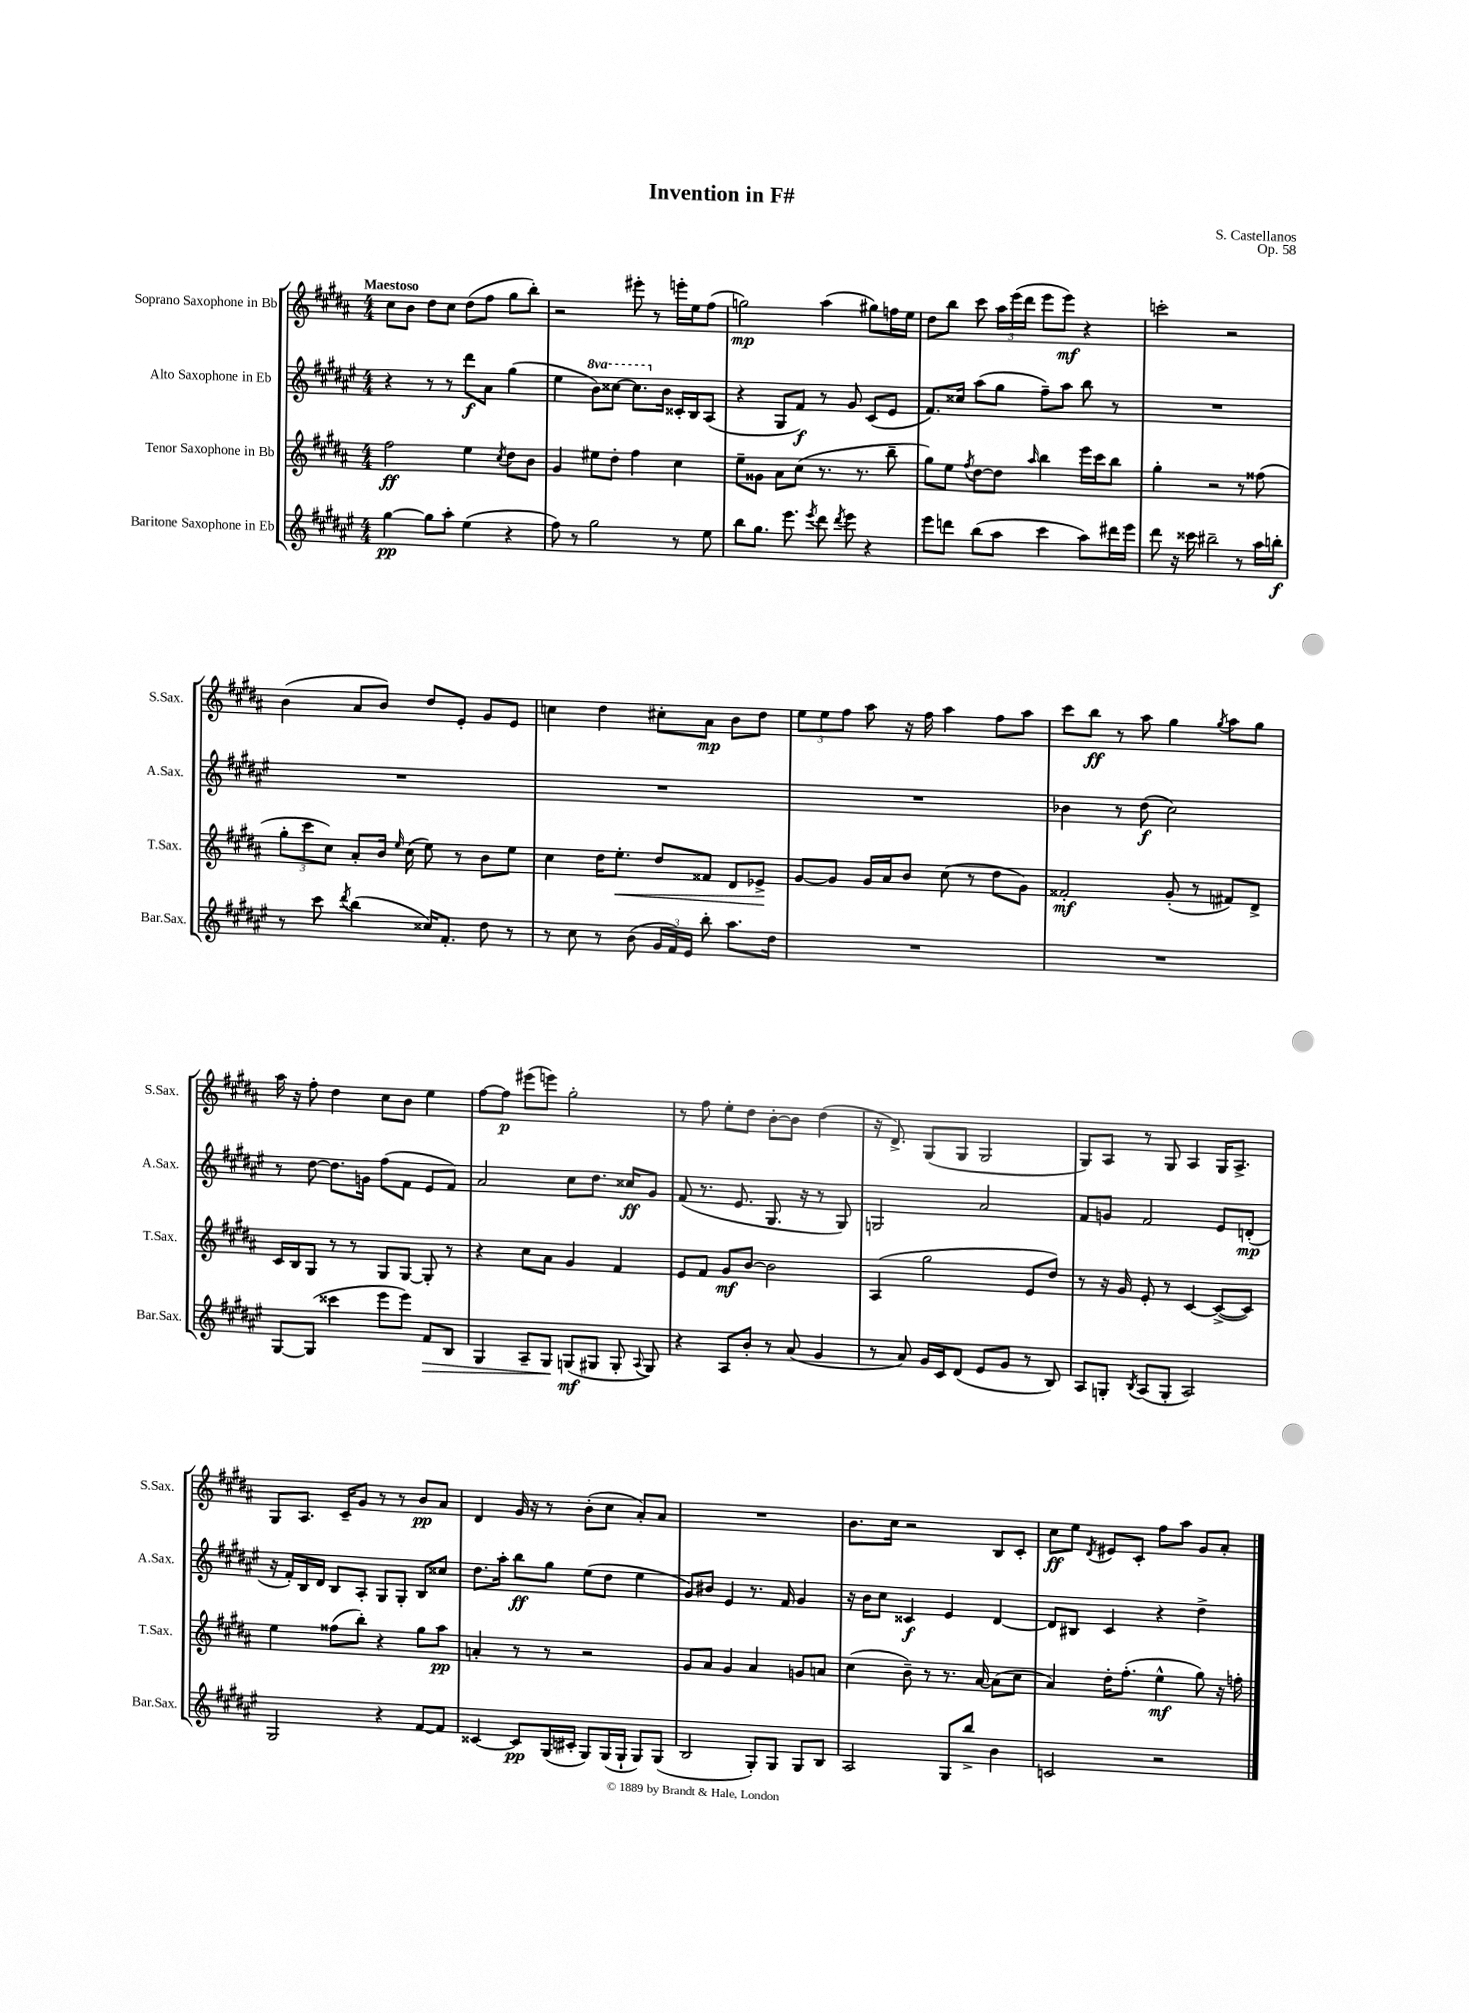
\header { title = "Invention in F#" composer = "S. Castellanos" opus = "Op. 58" }
<<
\new StaffGroup <<
\new Staff = "s0" \with { instrumentName = "Soprano Saxophone in Bb" shortInstrumentName = "S.Sax." } {
    \clef treble \key b \major \numericTimeSignature \time 4/4 \tempo "Maestoso"
    \autoBeamOff cis''8[ b'8] dis''8[ cis''8] dis''8[( fis''8] gis''8[ b''8]-.) |
    r2 eis'''8-. r8 e'''16[-. e''16 fis''8]( |
    g''2\mp) ais''4( gis''8[) f''16 e''16] |
    dis''8[ b''8] cis'''8 \tuplet 3/2 { ais''16[ e'''16( dis'''16] } e'''8[ e'''8]\mf) r4 |
    c'''2-. r2 |
    b'4( ais'8[ b'8]) dis''8[ e'8]-. gis'8[ e'8] |
    c''4 dis''4 cis''8[-. ais'8]\mp b'8[ dis''8] |
    \tuplet 3/2 { e''8[ e''8 fis''8] } ais''8 r16 fis''16 ais''4 fis''8[ ais''8] |
    cis'''8[ b''8]\ff r8 ais''8 gis''4 \acciaccatura { gis''8 } ais''8[ gis''8] |
    ais''16 r16 fis''8-. dis''4 cis''8[ b'8] e''4 |
    fis''8[~ fis''8]\p eis'''8[( e'''8]) gis''2-. |
    r8 fis''8 e''8[-. dis''8] b'8[~-. b'8] dis''4( |
    r16 dis'8.->) gis8[( gis8] gis2 |
    gis8[) ais8] r8 gis8 ais4 gis16[ ais8.]-> |
    gis8[ ais8.] cis'16[-- gis'8] r8 r8 b'8[\pp ais'8] |
    dis'4 gis'16 r16 r8 b'8[-.( cis''8] ais'8[-.) ais'8] |
    R1 |
    b'8.[ cis''16] r2 b8[ cis'8]-. |
    cis''8[\ff e''8] \acciaccatura { dis'8 } eis'8[ cis'8]-. fis''8[ ais''8] gis'8[ ais'8]-. \bar "|." |
}
\new Staff = "s1" \with { instrumentName = "Alto Saxophone in Eb" shortInstrumentName = "A.Sax." } {
    \clef treble \key fis \major \numericTimeSignature \time 4/4 \set Staff.ottavationMarkups = #ottavation-simple-ordinals
    \autoBeamOff r4 r8 r8 dis'''8[\f ais'8] gis''4( |
    eis''4 \ottava #1 b''8[) cisis'''8]~ cisis'''8.[ \ottava #0 b'16] cisis'16[-. b16 ais8]( |
    r4 gis8[ fis'8]\f) r8 gis'8 cis'8[( eis'8] |
    fis'8.[) cisis''16] ais''8[( gis''8] fis''8[--) ais''8] b''8 r8 |
    R1 |
    R1 |
    R1 |
    R1 |
    bes'4 r8 dis''8\f( cis''2) |
    r8 dis''8~ dis''8.[ g'16] fis''8[( fis'8] eis'8[ fis'8]) |
    ais'2 cis''8[ dis''8.] cisis''16[\ff gis'8] |
    fis'8( r8. eis'8. gis8. r16 r8 gis8) |
    g2 ais'2 |
    fis'8[ g'8] fis'2 eis'8[ d'8]-.\mp( |
    r16 fis'16[-.) b16 dis'16] b8[ ais8]-. gis8[ gis8]-. b8[ cisis''8] |
    dis''8.[ ais''16]-. b''8[\ff gis''8] eis''8[( dis''8] eis''4 |
    gis'8[) bis'8] eis'4 r8. fis'16 gis'4 |
    r16 b'16[ cis''8] cisis'4\f eis'4 dis'4~ |
    dis'8[ bis8] cis'4 r4 dis''4-> \bar "|." |
}
\new Staff = "s2" \with { instrumentName = "Tenor Saxophone in Bb" shortInstrumentName = "T.Sax." } {
    \clef treble \key b \major \numericTimeSignature \time 4/4
    \autoBeamOff fis''2\ff e''4 \acciaccatura { cis''8 } dis''8[ b'8] |
    gis'4 eis''8[ dis''8]-. fis''4 cis''4 |
    e''8[-- gisis'8] ais'8[ cis''8]( r8. r8. b''8-- |
    gis''8[) e''8] \acciaccatura { fis''8 } dis''8[~ dis''8] \grace { ais''16 } b''4 e'''16[ cis'''16 b''8] |
    gis''4-. r2 r8 fisis''8( |
    \tuplet 3/2 { gis''8[-. cis'''8 cis''8]) } ais'8[-. b'16] \grace { e''16 } cis''16( e''8) r8 b'8[ e''8] |
    cis''4 dis''16[ e''8.]-.\< dis''8[ fisis'8] dis'8[ ees'8]->\! |
    gis'8[~ gis'8] gis'16[ ais'16 b'8] cis''8( r8 dis''8[ gis'8]) |
    fisis'2-.\mf gis'8-.( r8 fis'8[) dis'8]-> |
    cis'16[ b16 gis8] r8 r8 gis8[ gis8]~ gis8-. r8 |
    r4 cis''8[ ais'8] gis'4 fis'4 |
    e'8[ fis'8] gis'8[\mf b'8]~ b'2 |
    ais4( gis''2 e'8[ dis''8]) |
    r8 r16 gis'16 e'8-. r8 cis'4~ cis'8[~->( cis'8]) |
    e''4 fisis''8[( b''8]-.) r4 gis''8[ ais''8]\pp |
    a'4-. r8 r8 r2 |
    gis'8[ ais'8] gis'4 ais'4 g'8[ a'8] |
    cis''4( b'8--) r8 r8. ais'16~ ais'8[( cis''8] |
    ais'4) dis''16[-. fis''8.]-.( e''4-^\mf gis''8) r16 f''16-. \bar "|." |
}
\new Staff = "s3" \with { instrumentName = "Baritone Saxophone in Eb" shortInstrumentName = "Bar.Sax." } {
    \clef treble \key fis \major \numericTimeSignature \time 4/4
    \autoBeamOff gis''4~\pp gis''8[ ais''8]-. eis''4( r4 |
    fis''8) r8 gis''2 r8 eis''8 |
    b''8[ gis''8.] eis'''8. \acciaccatura { eis'''8 } dis'''8 \acciaccatura { dis'''8 } eis'''8 r4 |
    eis'''8[ d'''8] b''8[( ais''8] cis'''4 ais''8[) dis'''16 eis'''16] |
    dis'''8 r16 cisis'''16 bis''2-- r8 ais''16[ b''16]-.\f |
    r8 cis'''8 \acciaccatura { dis'''8 } b''4( cisis''16[) fis'8.]-. dis''8 r8 |
    r8 cis''8 r8 b'8( \tuplet 3/2 { gis'16[ fis'16) eis'16] } b''8-. ais''8.[ dis''16] |
    R1 |
    R1 |
    gis8[~ gis8]( cisis'''4 eis'''8[ eis'''8]) fis'8[\> b8] |
    gis4 ais8[-- gis8]\! g8[\mf( gis8] gis8-. \appoggiatura { ais8 } gis8) |
    r4 ais8[ b'8]-. r8 ais'8( gis'4 |
    r8 ais'8) gis'16[ cis'16 dis'8]( eis'8[ gis'8] r8 b8) |
    ais8[ g8]-. \acciaccatura { b8 } ais8[( g8]-. ais2) |
    gis2 r4 fis'8[~ fis'8] |
    cisis'4~ cisis'8[\pp gis16( cis'16]-. gis8[) gis16( gis16]-! gis8[) gis8]( |
    b2 gis8[-.) gis8] gis8[ b8] |
    ais2 gis8[ b''8]-> b'4 |
    c'2 r2 \bar "|." |
}
>>
>>
\layout { \context { \Score \remove "Bar_number_engraver" } }
